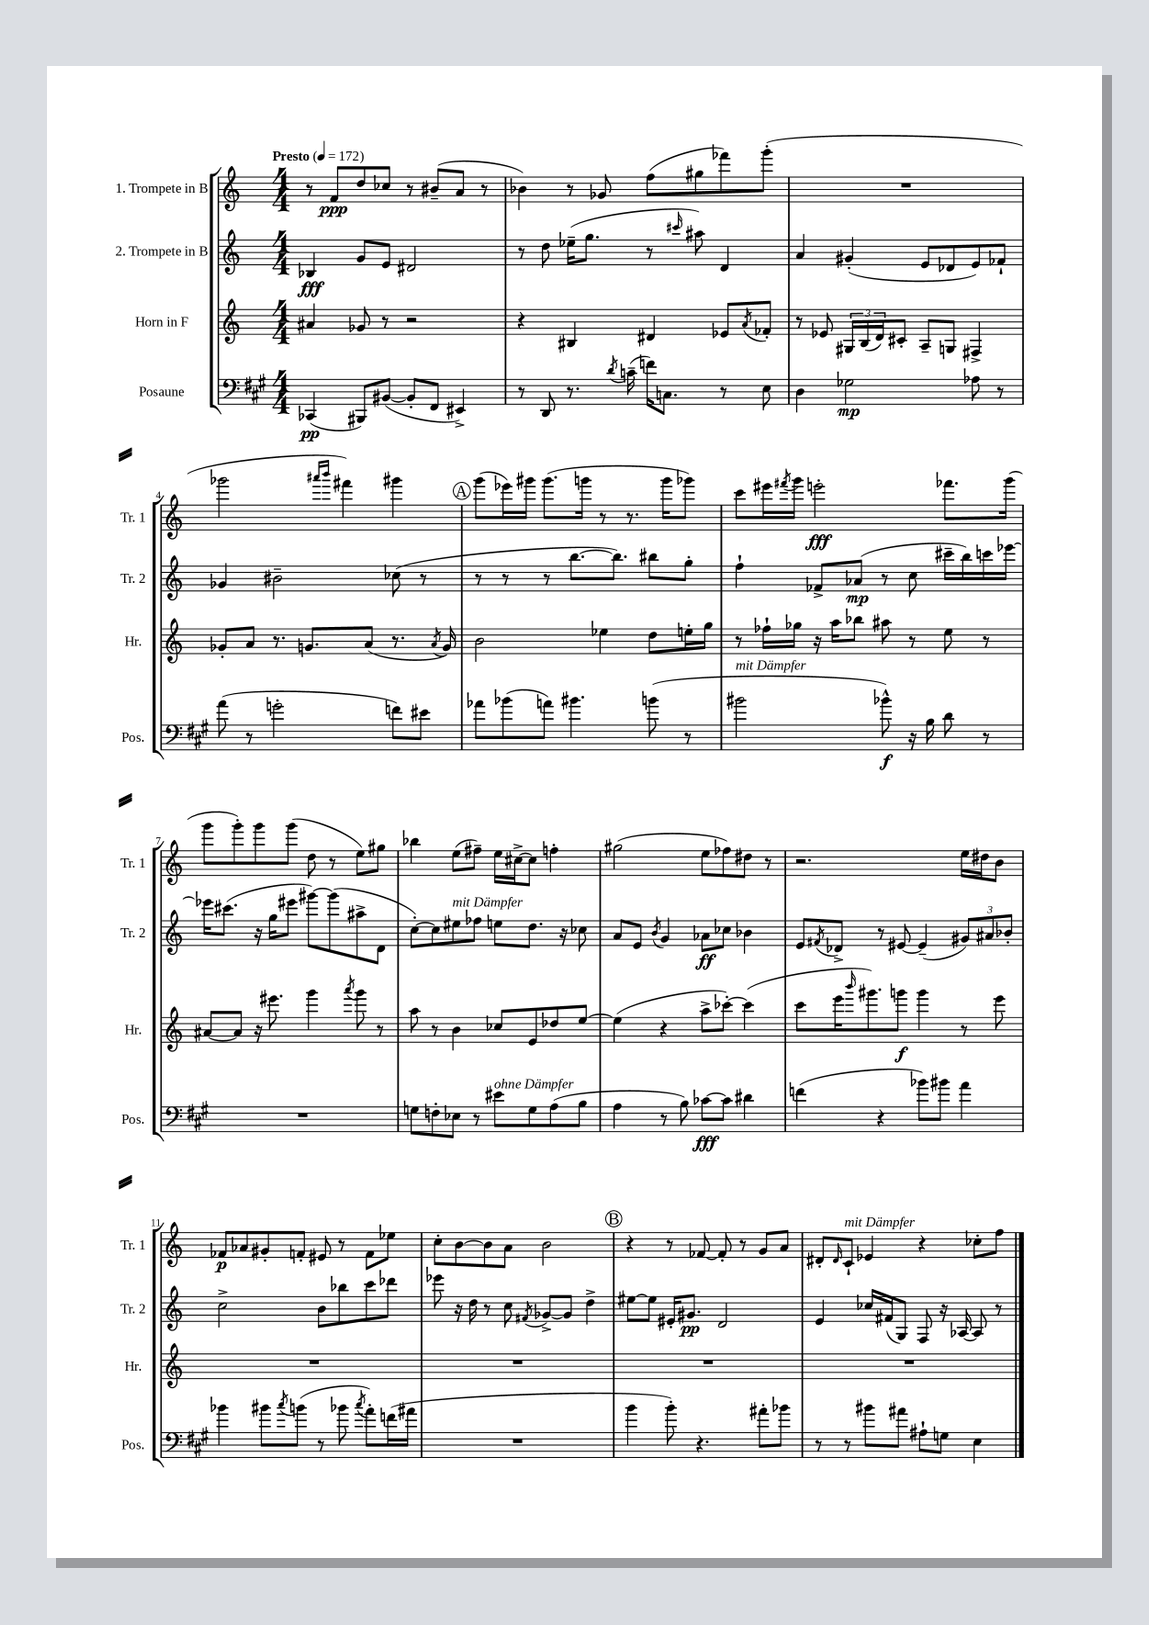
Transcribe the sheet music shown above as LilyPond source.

<<
\new StaffGroup <<
\new Staff = "s0" \with { instrumentName = "1. Trompete in B" shortInstrumentName = "Tr. 1" } {
    \clef treble \key c \major \numericTimeSignature \time 4/4 \tempo "Presto" 4 = 172
    r8 f'8\ppp d''8 ces''8 r8 bis'8--( a'8 r8 |
    bes'4) r8 ges'8 f''8( gis''8 fes'''8) g'''8-.( |
    R1 |
    ges'''2 \grace { ais'''16 b'''16 } fis'''4) gis'''4 |
    \mark \markup { \circle "A" } g'''8( ees'''16) gis'''16 gis'''8.( g'''16 r8 r8. g'''16 ges'''8) |
    c'''8 eis'''16 \acciaccatura { fis'''8 } g'''16 e'''2-.\fff fes'''8. g'''16( |
    g'''8 g'''8-.) g'''8 g'''8( d''8 r8 e''8) gis''8 |
    bes''4 e''8( fis''8--) e''16 cis''16~-> cis''8 f''4-. |
    gis''2( e''8 fes''8) dis''8 r8 |
    r2. e''16 dis''16 b'8 |
    fes'8\p aes'8 gis'8-. f'8-. eis'8 r8 f'8 ees''8 |
    c''8-. b'8~ b'8 a'8 b'2 |
    \mark \markup { \circle "B" } r4 r8 fes'8~ fes'8-. r8 g'8 a'8 |
    dis'8-. \grace { dis'16 } c'8-!^\markup { \italic "mit Dämpfer" } ees'4 r4 ces''8-. f''8 \bar "|." |
}
\new Staff = "s1" \with { instrumentName = "2. Trompete in B" shortInstrumentName = "Tr. 2" } {
    \clef treble \key c \major \numericTimeSignature \time 4/4
    bes4\fff g'8 e'8 dis'2 |
    r8 d''8 ees''16--( g''8. r8 \grace { cis'''16 } ais''8) d'4 |
    a'4 gis'4-.( e'8 des'8 e'8) fes'8-! |
    ges'4 bis'2-- ces''8( r8 |
    \mark \markup { \circle "A" } r8 r8 r8 b''8.~ b''8.) bis''8 g''8-. |
    f''4-! fes'8-> aes'8\mp( r8 c''8 cis'''16-- b''16) c'''16 ees'''16~ |
    ees'''16 cis'''8.( r16 g''16 eis'''8 gis'''8~) gis'''8( ais''8-> d'8 |
    c''8~-.) c''8 eis''8^\markup { \italic "mit Dämpfer" } fes''8 e''8 d''8. r16 ces''8 |
    a'8 e'8 \acciaccatura { b'8 } g'4 aes'8\ff ces''8 bes'4 |
    e'8 \acciaccatura { fis'8 } des'8-> r8 eis'8~ eis'4--( \tuplet 3/2 { gis'8) ais'8 bes'8-. } |
    c''2-> b'8 bes''8 c'''8 des'''8 |
    ees'''8 r16 d''16 r8 c''8 \acciaccatura { fis'8 } ges'8~-> ges'8 d''4-> |
    \mark \markup { \circle "B" } eis''8~ eis''8 eis'16-. gis'8.\pp d'2 |
    e'4 ces''16 fis'16( g8) f8 r16 aes16~ aes8 r8 \bar "|." |
}
\new Staff = "s2" \with { instrumentName = "Horn in F" shortInstrumentName = "Hr." } {
    \clef treble \key c \major \numericTimeSignature \time 4/4
    ais'4 ges'8 r8 r2 |
    r4 bis4 dis'4 ees'8 \acciaccatura { a'8 } fes'8-. |
    r8 ees'8 \tuplet 3/2 { gis16 b16( d'16) } cis'8-. a8-- g8 fis4-> |
    ges'8-. a'8 r8. g'8. a'8( r8. \acciaccatura { a'8 } g'16) |
    \mark \markup { \circle "A" } b'2 ees''4 d''8 e''16-. g''16 |
    r8 fes''16-! ges''16 r16 a''16 bes''8 ais''8 r8 e''8 r8 |
    ais'8~ ais'8 r16 eis'''8. g'''4 \acciaccatura { a'''8 } g'''8 r8 |
    a''8 r8 b'4 ces''8 e'8 des''8 e''8~ |
    e''4( r4 a''8-> ces'''8~-.) ces'''4( |
    c'''8 e'''16 \grace { b'''16 } gis'''8.) g'''8\f g'''4 r8 e'''8 |
    R1 |
    R1 |
    \mark \markup { \circle "B" } R1 |
    R1 \bar "|." |
}
\new Staff = "s3" \with { instrumentName = "Posaune" shortInstrumentName = "Pos." } {
    \clef bass \key a \major \numericTimeSignature \time 4/4
    ces,4\pp( bis,,8) bis,8~( bis,8-. fis,8 eis,4->) |
    r8 d,8 r8. \acciaccatura { d'8 } c'16--( f'16) c8. r8 e8 |
    d4 ges2\mp aes8 r8 |
    a'8( r8 g'2-. f'8) eis'8 |
    \mark \markup { \circle "A" } aes'8 bes'8( a'8) bis'4. b'8( r8 |
    bis'2^\markup { \italic "mit Dämpfer" } bes'8-^\f) r16 b16 d'8 r8 |
    R1 |
    g8 f8-. ees8 r8 eis'8^\markup { \italic "ohne Dämpfer" } g8 a8( b8 |
    a4 r8 b8) ces'8~\fff ces'8 dis'4 |
    f'4( r4 bes'8) bis'8 a'4 |
    bes'4 bis'8 \acciaccatura { cis''8 } b'8( r8 bes'8 \acciaccatura { cis''8 } a'8-.) f'16( ais'16 |
    R1 |
    \mark \markup { \circle "B" } b'4 b'8-.) r4. ais'8-. bes'8 |
    r8 r8 bis'8 ais'8 ais8-! g8 e4 \bar "|." |
}
>>
>>
